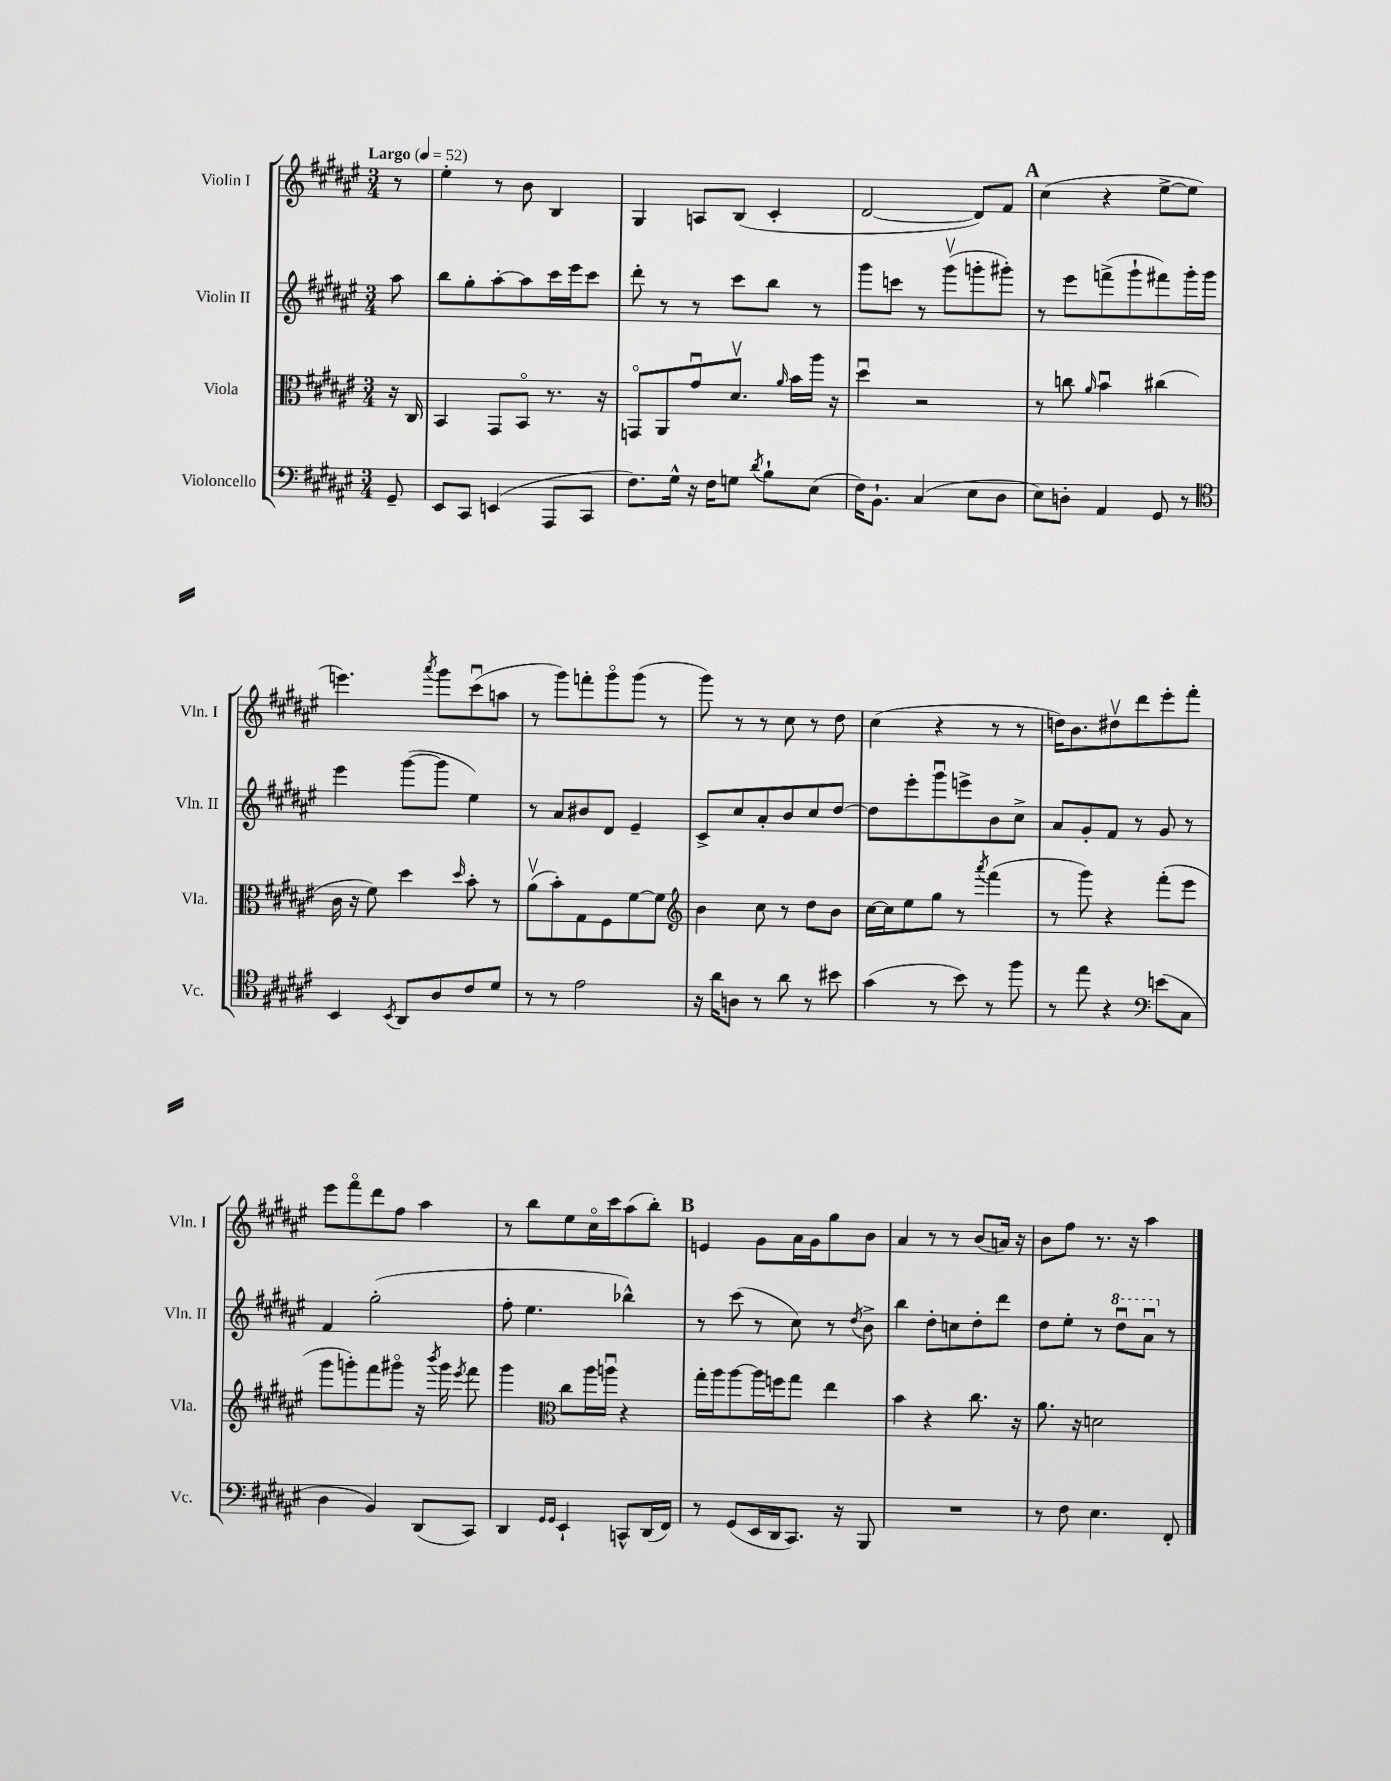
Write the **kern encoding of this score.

**kern	**kern	**kern	**kern
*staff4	*staff3	*staff2	*staff1
*clefF4	*clefC3	*clefG2	*clefG2
*k[f#c#g#d#a#e#]	*k[f#c#g#d#a#e#]	*k[f#c#g#d#a#e#]	*k[f#c#g#d#a#e#]
*M3/4	*M3/4	*M3/4	*M3/4
*MM52	*MM52	*MM52	*MM52
8GG#~	16r	8aa#	8r
.	16C#	.	.
=	=	=	=
8EE#	4BB	8bb	4ee#'
8CC#	.	8gg#'	.
(4EE	8GG#	[8aa#'	8r
.	8BBo	8aa#]	8b
8AAA#	8.r	16ccc#	4B
.	.	16eee#	.
8CC#	.	8ccc#	.
.	16r	.	.
=	=	=	=
8.F#)	8GGo	8ddd#'	4G#
.	8AA#	8r	.
16G#^^	.	.	.
16r	8g#u	8r	8A
16F#	.	.	.
8G	8.d#v	8ccc#	(8B
8qd#	.	.	.
8B`	.	8bb	4c#'
.	16qqa#	.	.
.	16b	.	.
(8E#	16aa#	8r	.
.	16r	.	.
=	=	=	=
16F#)	4dd#u	8ggg#	[2d#
8.BB`	.	.	.
.	.	8ccc	.
(4C#	2r	8r	.
.	.	(8ggg#v	.
8E#	.	8ggg'	8d#])
8D#	.	8ggg#')	8f#
=	=	=	=
8E#)	8r	8r	(4cc#
8D'	8cc	8eee#	.
.	16qqa#	.	.
4AA#	4bu	(8fff^	4r
.	.	8ggg#`	.
8GG#	(4cc#	8fff#)	[8ee#^
8r	.	16ggg#'	8ee#]
.	.	16ggg#	.
=	=	=	=
*clefC4	*	*	*
4BB	16c#	4eee#	4.eee)
.	16r	.	.
.	8f#)	.	.
8qBB	.	.	.
8AA#	4dd#	([8ggg#	.
.	.	.	8qaaa#
8A#	.	8ggg#]	8ggg#
.	16qqdd#	.	.
8c#	8b'	4ee#)	(8ccc#u
8d#	8r	.	8aa
=	=	=	=
8r	(8a#v	8r	8r
8r	8b')	8a#	8ggg#)
2e#	8G#	8b#	8fff'
.	8F#	8d#	8ggg#o
.	[8f#	4e#~	(8ggg#
.	8f#]	.	8r
=	=	=	=
*	*clefG2	*	*
16r	4b	8c#^	8ggg#)
16a#	.	.	.
8A	.	8cc#	8r
8r	8cc#	8a#'	8r
8a#	8r	8b	8cc#
8r	8dd#	8cc#	8r
8b#	8b	[8dd#	8dd#
=	=	=	=
(4g#	[16cc#	8dd#]	(4cc#
.	16cc#]	.	.
.	8ee#	8eee#'	.
8r	8gg#	8ggg#u	4r
8b)	8r	8eee^	.
.	8qaaa#	.	.
8r	(4fff#	8b	8r
8ff#	.	8cc#^	8r
=	=	=	=
8r	8r	8a#	16dd)
.	.	.	8.b
8ee#	8ggg#)	8g#'	.
4r	4r	8f#	8dd#v
.	.	8r	8ddd#
*clefF4	*	*	*
(8e	(8fff#'	8g#	8eee#'
8C#	8eee#	8r	8fff#'
=	=	=	=
4D#	8ggg#	4f#	8eee#
.	8ggg')	.	8fff#o
4BB)	8fff#	(2gg#'	8ddd#
.	8ggg#o	.	8ff#
(8DD#	16r	.	4aa#
.	8qbbb	.	.
.	16ggg#	.	.
.	8qeee#	.	.
8CC#)	8fff#	.	.
=	=	=	=
4DD#	4ggg#	8ff#'	8r
.	.	4.ee#	8bb
*	*clefC3	*	*
16qqGG#	.	.	.
16qqGG#	.	.	.
4EE#`	8cc#	.	8ee#
.	16aa#	.	16cc#o
.	16aau	.	16ccc#
8CC^^	4r	4bb-^^)	(8aa#
(16DD#	.	.	8bb')
16FF#)	.	.	.
=	=	=	=
8r	16gg#'	8r	4e
.	16aa#	.	.
(8GG#	[8aa#	(8ccc#	.
16EE#	16aa#]	8r	8g#
16DD#	16ff	.	.
8.CC#)	8gg#	8cc#)	16a#
.	.	.	16g#
.	4ee#	8r	8gg#
16r	.	.	.
.	.	8qdd#	.
8BBB	.	8b^	8b
=	=	=	=
2.r	4b	4bb	4a#
.	4r	8dd#'	8r
.	.	8cc	8r
.	8.cc#	8dd#'	(8b
.	.	8ddd#	16a)
.	16r	.	16r
=	=	=	=
8r	8.a#	8dd#	8b
8F#	.	8ee#'	8ff#
.	16r	.	.
4.E#	2d	8r	8.r
.	.	8ddd#u	.
.	.	.	16r
.	.	8aa#u	4aa#
8FF#'	.	8r	.
==	==	==	==
*-	*-	*-	*-
